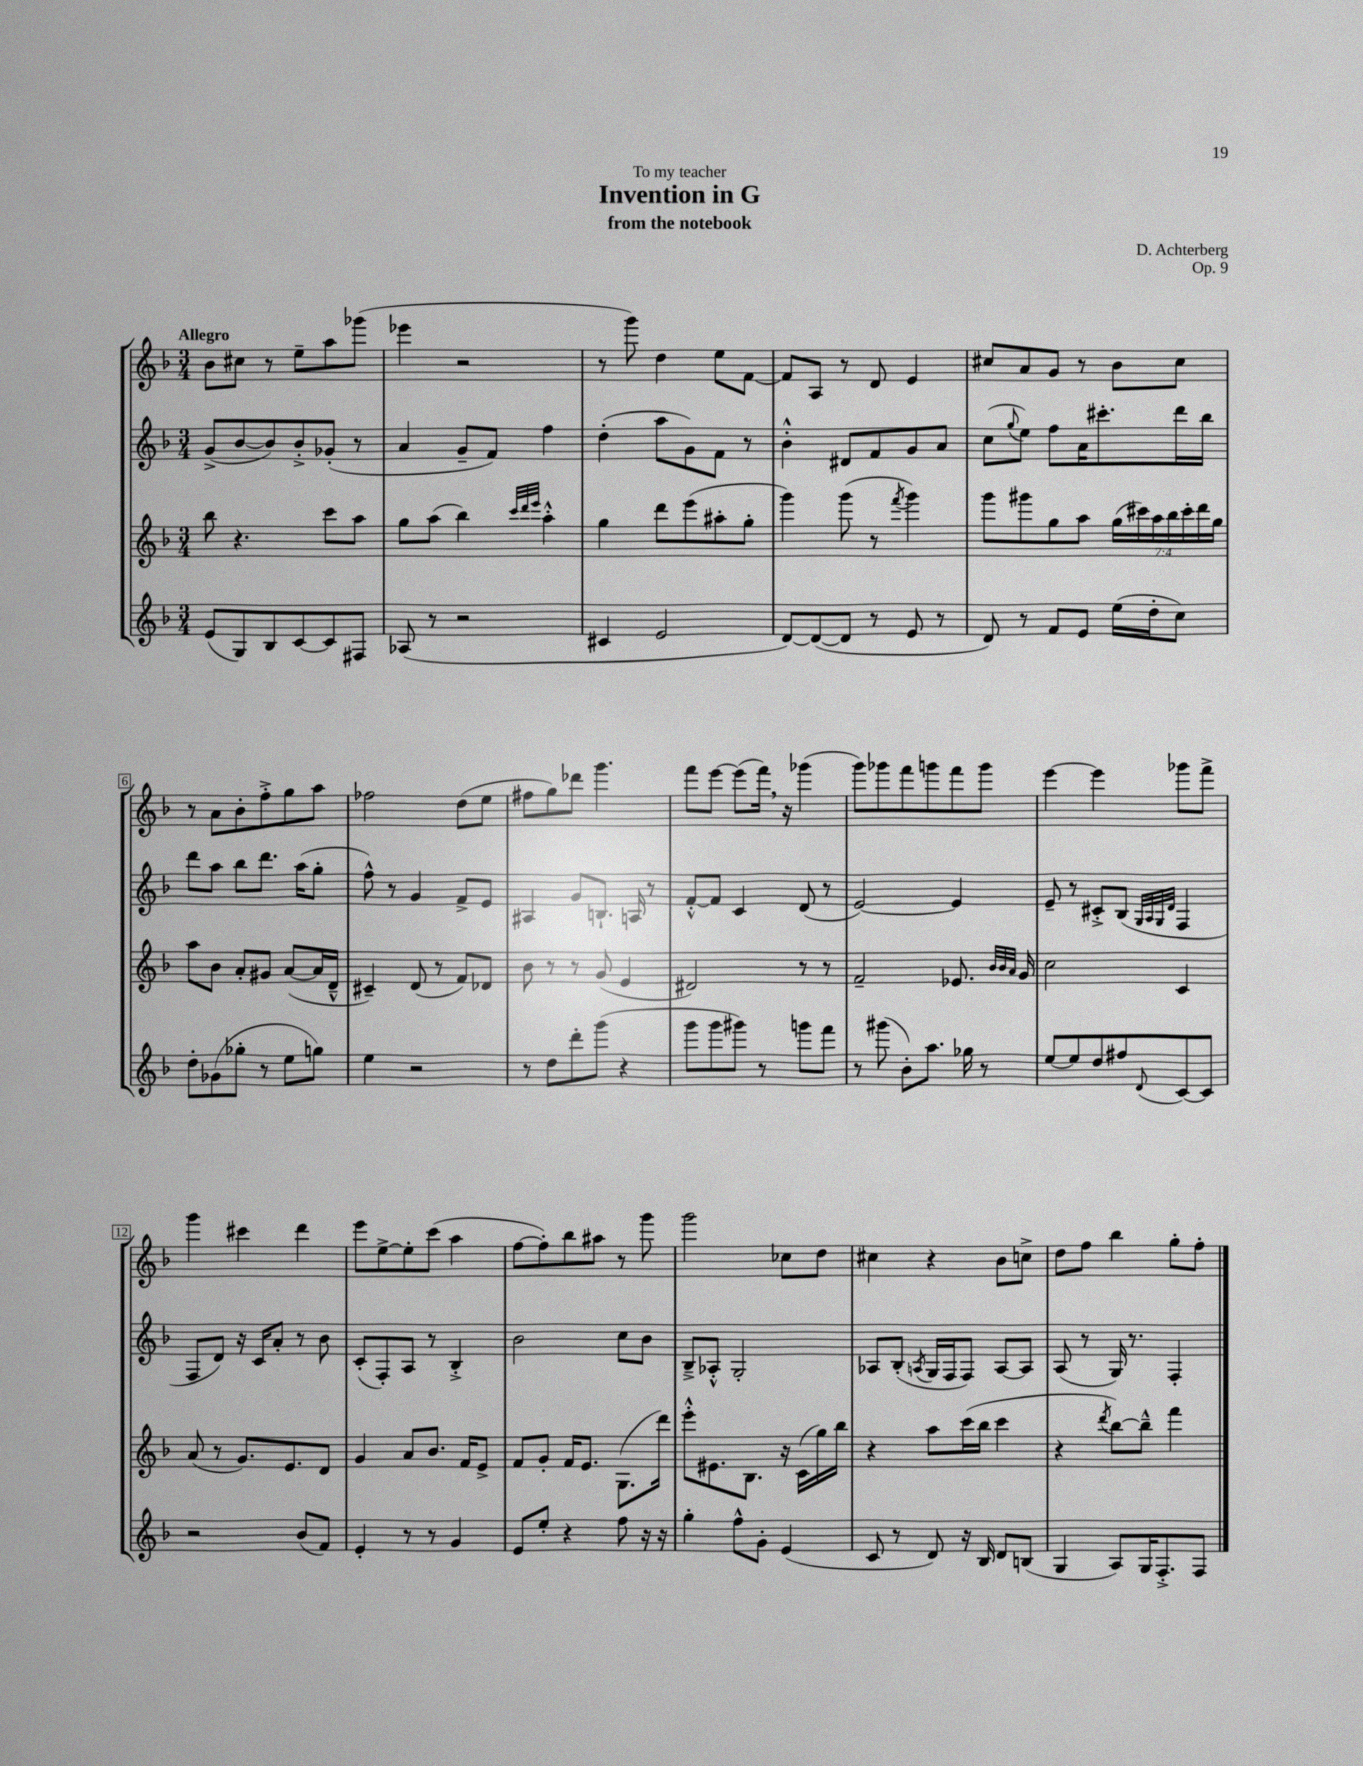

**kern	**kern	**kern	**kern
*staff4	*staff3	*staff2	*staff1
*clefG2	*clefG2	*clefG2	*clefG2
*k[b-]	*k[b-]	*k[b-]	*k[b-]
*M3/4	*M3/4	*M3/4	*M3/4
(8e	8bb-	(8g^	8b-
8G)	4.r	[8b-	8cc#
8B-	.	8b-])	8r
[8c	.	8b-'^	8ee~
8c]	8ccc	(8g-'	8aa
8F#	8aa	8r	(8ggg-
=	=	=	=
(8A-	8gg	4a	4eee-
8r	(8aa	.	.
2r	4bb-)	8g~	2r
.	.	8f)	.
.	32qqccc	.	.
.	32qqddd	.	.
.	32qqeee	.	.
.	4aa'^^	4ff	.
=	=	=	=
4c#	4gg	(4dd'	8r
.	.	.	8ggg)
2e	8ddd	8aa	4dd
.	(8eee	8g)	.
.	8aa#'	8f	8ee
.	8gg'	8r	[8f
=	=	=	=
[8d)	4ggg)	4b-'^^	8f]
(8d_	.	.	8A
8d]	(8ggg	8d#	8r
8r	8r	8f	8d
.	8qfff	.	.
8e	4ggg)	8g	4e
8r	.	8a	.
=	=	=	=
8d)	8ggg	(8cc	8cc#
.	.	8qqgg	.
8r	8ggg#	8ee)	8a
8f	8gg	8ff	8g
8e	8aa	16a	8r
.	.	8.ccc#'	.
(16ee	(28gg	.	8b-
.	28ccc#)	.	.
16dd'	.	.	.
.	28aa	.	.
.	28bb-	.	.
8cc)	.	16ddd	8cc#
.	28ccc#'	.	.
.	28ddd	.	.
.	.	16bb-	.
.	28gg	.	.
=	=	=	=
8dd'	8aa	8ddd	8r
(8g-	8b-	8aa	8a
8gg-'	8a'	8bb-	8b-'
8r	8g#	8.ddd	8ff'^
8ee	([8a	.	8gg
.	.	(16aa	.
8gg)	16a]	8gg'	8aa
.	16d~^^	.	.
=	=	=	=
4ee	4c#~)	8ff^^)	2ff-
.	.	8r	.
2r	(8d	4g	.
.	8r	.	.
.	8f)	8f^	(8dd
.	8d-	8e	8ee
=	=	=	=
8r	8b-	4A#	8ff#
8dd	8r	.	8gg)
8ddd'	8r	8g	8ddd-
(8ggg	(8g	8.B`	4.ggg
4r	4e	.	.
.	.	16A	.
.	.	8r	.
=	=	=	=
8ggg	2d#)	[8f'^^	8fff
8ggg	.	8f]	[8eee
8ggg#)	.	4c	(8eee]
8r	.	.	16fff)
.	.	.	16r
8ggg	8r	(8d	(4ggg-
8fff	8r	8r	.
=	=	=	=
8r	2f~	[2e)	8ggg)
(8ggg#	.	.	8ggg-
8b-')	.	.	8fff
8.aa	.	.	8ggg
.	8.e-	4e]	8fff
16gg-	.	.	.
8r	.	.	8ggg
.	32qqb-	.	.
.	32qqb-	.	.
.	32qqa	.	.
.	16g	.	.
=	=	=	=
[8ee	2cc	8e~	[4eee
8ee]	.	8r	.
8dd	.	8c#'^	4eee]
8ff#	.	(8B-	.
.	.	32qqG	.
.	.	32qqA	.
.	.	32qqG	.
8qqd	.	32qqd	.
[8c	4c	4F	8ggg-
8c]	.	.	8fff^
=	=	=	=
2r	(8a	8F	4ggg
.	8r	8d)	.
.	8.g)	16r	4ccc#
.	.	16c	.
.	.	8a'	.
.	8.e	.	.
(8b-	.	8r	4ddd
8f)	8d	8b-	.
=	=	=	=
4e'	4g	(8c'	8eee
.	.	8F')	[8ee^
8r	8a	8A	8ee']
8r	8.b-	8r	(8ccc
4g	.	4B-'^	4aa
.	16f	.	.
.	8e^	.	.
=	=	=	=
8e	8f	2b-	[8ff
8ee'	8g'	.	8ff'])
4r	16f	.	8bb-
.	8.e	.	.
.	.	.	8aa#
8ff	(8.G	8cc	8r
16r	.	8b-	8ggg
16r	16ddd)	.	.
=	=	=	=
4gg'	8eee'^^	8B-~^	2ggg
.	8.e#	8A-'^^	.
8ff^^	.	2G'	.
.	8.B-	.	.
8g'	.	.	.
(4e	16r	.	8cc-
.	(16c	.	.
.	16gg)	.	8dd
.	16bb-	.	.
=	=	=	=
8c	4r	8A-	4cc#
8r	.	(8B-'	.
.	.	8qA	.
8d)	8aa	16G	4r
.	.	16F	.
16r	(16ccc	8F)	.
16B-	16bb-	.	.
8d	4ccc	[8A	8b-
(8B	.	8A]	8cc^
=	=	=	=
4G	4r	(8A	8dd
.	.	8r	8ff
.	8qddd	.	.
8A)	[8bb-)	16G)	4bb-
.	.	8.r	.
16G	8bb-~^^]	.	.
8.F'^	.	.	.
.	4fff	4F'	8gg'
8F	.	.	8ff'
==	==	==	==
*-	*-	*-	*-
